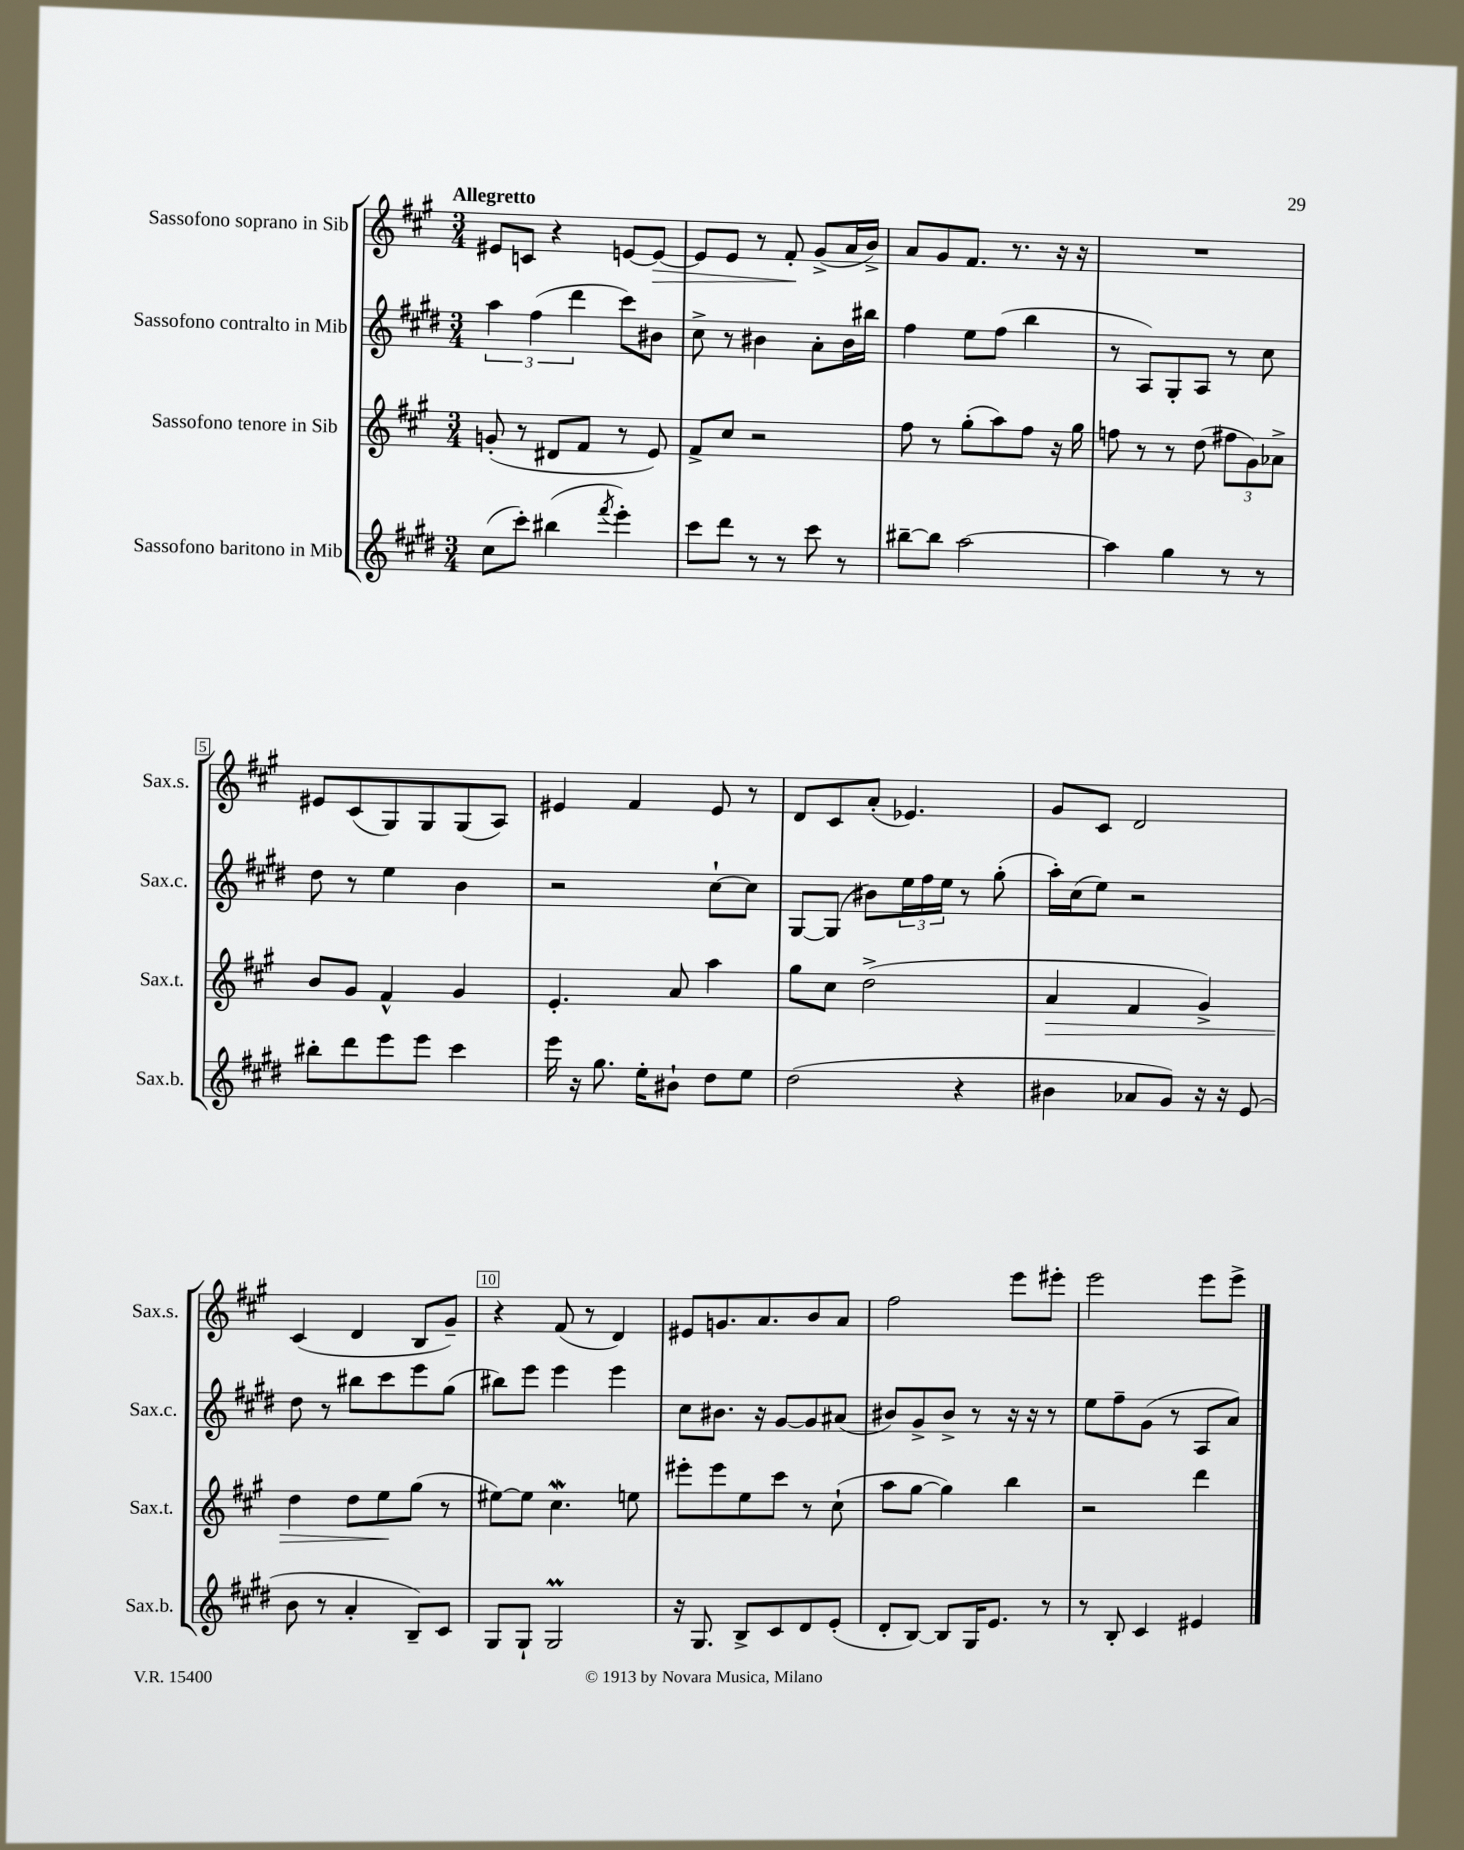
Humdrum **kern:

**kern	**kern	**dynam	**kern	**kern	**dynam
*part4	*part3	*part3	*part2	*part1	*part1
*staff4	*staff3	*staff3	*staff2	*staff1	*staff1
*I"Sassofono baritono in Mib	*I"Sassofono tenore in Sib	*	*I"Sassofono contralto in Mib	*I"Sassofono soprano in Sib	*
*I'Sax.b.	*I'Sax.t.	*	*I'Sax.c.	*I'Sax.s.	*
*clefG2	*clefG2	*	*clefG2	*clefG2	*
*k[f#c#g#d#]	*k[f#c#g#]	*	*k[f#c#g#d#]	*k[f#c#g#]	*
*M3/4	*M3/4	*	*M3/4	*M3/4	*
=1	=1	=1	=1	=1	=1
!	!	!	!	!LO:TX:a:B:t=Allegretto	!
(8cc#\L	(8gn'/	.	6aa\	8e#X/L	.
8ccc#'\J)	8r	.	.	8cn/J	.
.	.	.	(6ff#\	.	.
(4bb#X\	8d#X/L	.	.	4r	.
.	.	.	6ddd#\	.	.
.	8f#/J	.	.	.	.
8qfff#/	.	.	.	.	.
4eee'\)	8r	.	8ccc#\L)	[8en/L	.
!	!	!	!	!	!LO:HP:b
.	8e/)	.	8b#X\J	8e/J_	>
=2	=2	=2	=2	=2	=2
8ccc#\L	8f#^/L	.	8cc#^\	8e/L]	.
8ddd#\J	8cc#/J	.	8r	8e/J	.
8r	2r	.	4b#X\	8r	.
8r	.	.	.	8f#'/	.
8ccc#\	.	.	8a'\L	(8g#^/L	]
8r	.	.	16b#\L	16a/L	.
.	.	.	16bb#X\JJ	16b^/JJ)	.
=3	=3	=3	=3	=3	=3
[8bb#X~\L	8ff#\	.	4ff#\	8a/L	.
8bb#\J]	8r	.	.	8g#/	.
[2aa\	(8gg#'\L	.	8ee\L	8.f#/J	.
.	8aa\)	.	(8ff#\J	.	.
.	.	.	.	8.r	.
.	8ff#\J	.	4bb\	.	.
.	16r	.	.	16r	.
.	16gg#\	.	.	16r	.
=4	=4	=4	=4	=4	=4
4aa\]	8ffn\	.	8r	2.r	.
.	8r	.	8A/L)	.	.
4gg#\	8r	.	8G#'/	.	.
.	(8dd\	.	8A/J	.	.
8r	12ff#X\L	.	8r	.	.
.	12g#\)	.	.	.	.
8r	.	.	8cc#\	.	.
.	12a-X^\J	.	.	.	.
!!LO:LB:g=z
=5	=5	=5	=5	=5	=5
8bb#X'\L	8b/L	.	8dd#\	8e#X/L	.
8ddd#\	8g#/J	.	8r	(8c#/	.
8eee\	4f#^^/	.	4ee\	8G#/)	.
8eee\J	.	.	.	8G#/	.
4ccc#\	4g#/	.	4b\	(8G#/	.
.	.	.	.	8A/J)	.
=6	=6	=6	=6	=6	=6
16eee\	4.e'/	.	2r	4e#X/	.
16r	.	.	.	.	.
8.gg#\	.	.	.	.	.
.	.	.	.	4f#/	.
16ee'\KL	.	.	.	.	.
8b#X`\J	8a/	.	.	.	.
8dd#\L	4aa\	.	[8cc#`\L	8e#/	.
8ee\J	.	.	8cc#\J]	8r	.
=7	=7	=7	=7	=7	=7
(2dd#\	8gg#\L	.	[8G#/L	8d/L	.
.	8cc#\J	.	(8G#/J]	8c#/	.
.	(2dd^\	.	8b#X\L)	(8a'/J	.
.	.	.	24ee\L	4.e-X/)	.
.	.	.	24ff#\	.	.
.	.	.	24ee\JJ	.	.
4r	.	.	8r	.	.
.	.	.	(8gg#'\	.	.
=8	=8	=8	=8	=8	=8
!	!	!LO:HP:b	!	!	!
4b#X\	4a/	>	16aa'\LL)	8g#/L	.
.	.	.	(16cc#\J	.	.
.	.	.	8ee\J)	8c#/J	.
8a-X/L	4f#/	.	2r	2d/	.
8g#/J)	.	.	.	.	.
16r	4g#^/)	.	.	.	.
16r	.	.	.	.	.
(8e/	.	.	.	.	.
!!LO:LB:g=z
=9	=9	=9	=9	=9	=9
8b\	4dd\	.	8dd#\	(4c#/	.
8r	.	.	8r	.	.
4a'/	8dd\L	.	8bb#X\L	4d/	.
.	8ee\	.	8ccc#\	.	.
8B~/L)	(8gg#\J	]	8eee\	8B/L	.
8c#/J	8r	.	(8gg#\J	8g#~/J)	.
=10	=10	=10	=10	=10	=10
8G#/L	[8ee#X\L)	.	8bb#X\L)	4r	.
8G#`/J	8ee#\J]	.	8eee\J	.	.
2G#m/	4.cc#W\	.	4eee\	(8f#/	.
.	.	.	.	8r	.
.	.	.	4eee\	4d/)	.
.	8een\	.	.	.	.
=11	=11	=11	=11	=11	=11
16r	8eee#X'\L	.	8cc#\L	8e#X/L	.
8.G#/	.	.	.	.	.
.	8eee#\	.	8.b#X\J	8.gn/	.
8B^/L	8ee\	.	.	.	.
.	.	.	16r	8.a/	.
8c#/	8ccc#\J	.	[8g#/L	.	.
8d#/	8r	.	8g#/]	8b/	.
(8e'/J	(8cc#`\	.	(8a#X/J	8a/J	.
=12	=12	=12	=12	=12	=12
8d#'/L	8aa\L	.	8b#X/L)	2ff#\	.
[8B/J)	[8gg#\J	.	8g#^/	.	.
8B/L]	4gg#\])	.	8b#^/J	.	.
16G#/K	.	.	8r	.	.
8.e/J	.	.	.	.	.
.	4bb\	.	16r	8eee\L	.
.	.	.	16r	.	.
8r	.	.	8r	8eee#X'\J	.
=13	=13	=13	=13	=13	=13
8r	2r	.	8ee\L	2eee\	.
8B'/	.	.	8ff#~\	.	.
4c#/	.	.	(8g#\J	.	.
.	.	.	8r	.	.
4e#X/	4ddd\	.	8A/L	8eee\L	.
.	.	.	8a/J)	8eee^\J	.
==	==	==	==	==	==
*-	*-	*-	*-	*-	*-
